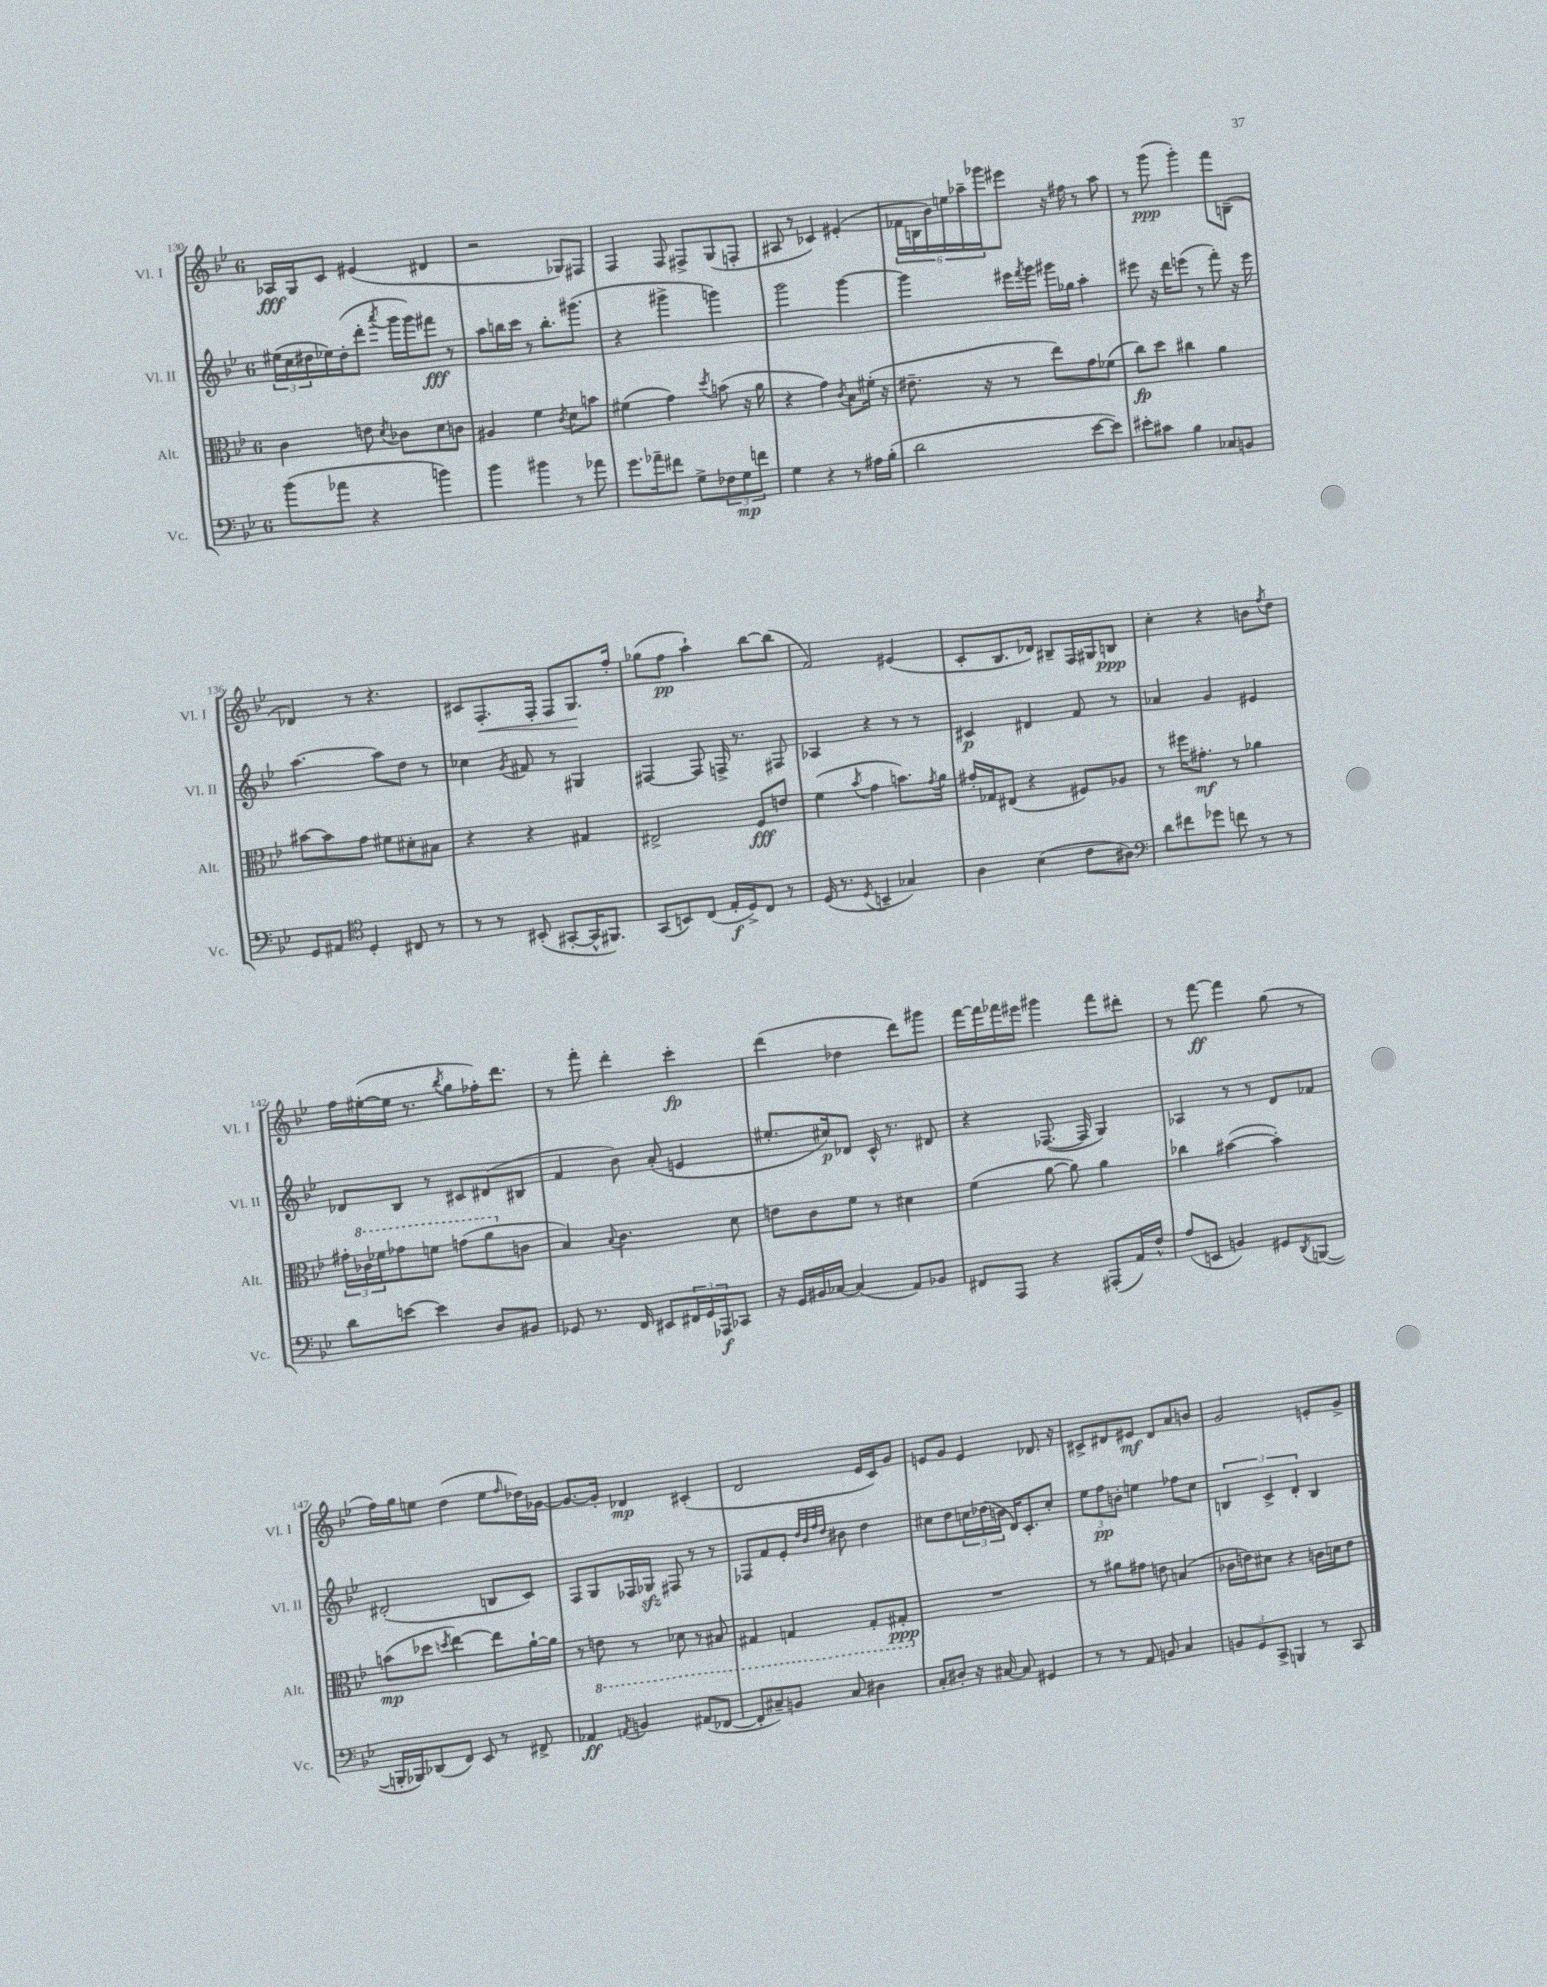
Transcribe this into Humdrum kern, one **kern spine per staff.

**kern	**kern	**kern	**kern
*staff4	*staff3	*staff2	*staff1
*clefF4	*clefC3	*clefG2	*clefG2
*k[b-e-]	*k[b-e-]	*k[b-e-]	*k[b-e-]
*M6/8	*M6/8	*M6/8	*M6/8
(8b-	4c	(24ee#	16A-
.	.	24cc	.
.	.	.	16G
.	.	24dd#	.
8a-	.	16ee-)	8c
.	.	(16dd#'	.
4r	8e	8ddd'	(4e#
.	8qd	8qaaa	.
.	8c-	16ggg	.
.	.	16ggg)	.
4b)	8d	8fff#	4d#
.	8c	8r	.
=	=	=	=
4b-	4A#	8aa	2r
.	.	16bb	.
.	.	16ccc	.
4b#	4f	8r	.
.	.	8.bb'	.
.	8qc	.	.
8r	8d	.	8G-)
.	.	(8.ggg#	.
8a-	8b	.	8F#
=	=	=	=
8.g	(4f#	4r	4F
16a-~	.	.	.
8f#	4g)	4ggg#^	8F
8G^	.	.	8F#^
.	8qdd	.	.
12F-	(8b	4ggg)	(8G
12G	.	.	.
.	16r	.	8F'
12f	.	.	.
.	16a	.	.
=	=	=	=
4G	4r	2ggg	8A#
.	.	.	8r
4r	4g)	.	4c-)
.	8qc	.	.
8r	8B-	[4ggg	(4e#'
16A#	(16f#'	.	.
(16B-'	16r	.	.
=	=	=	=
2d	8.e#~	4ggg]	24f-
.	.	.	24B
.	.	.	24b-)
.	.	.	24ee
.	.	.	24aa-~
.	16r	.	.
.	.	.	24ggg-
.	8r	16eee#	8eee#
.	.	8qfff	.
.	.	16ggg	.
.	8ee-)	16ggg#	16r
.	.	16gg-	16ff#
[8e-	8g	4aa'	8r
8e-])	(8f-	.	8aa-
=	=	=	=
8e#'	8cc)	8eee#	8r
8c#	8dd	16r	(8ggg
.	.	16ddd	.
4B-	4cc#	(8eee	4ggg')
.	.	8r	.
8C-	4a	8fff')	8fff
8BB	.	16r	(8B~
.	.	16eee	.
=	=	=	=
8GG	[8b#	[4.aa	4d-)
8AA#	8b#]	.	.
*clefC4	*	*	*
4D'	8g	.	8r
.	8f#	8aa]	4.r
8C#	8d#'	8dd	.
8r	8B#	8r	.
=	=	=	=
8r	4r	4cc-	8c#
8r	.	.	8.F'
.	.	8qg	.
(8BB#'	4r	8f#	.
.	.	.	16F'
[8GG#'	.	8r	8F
16GG#^^]	4G#	4G#	8.G
8.FF#)	.	.	.
.	.	.	16ff'
=	=	=	=
(8GG	2E#^	[4F#	(8gg-
8BB)	.	.	8ff
(8C	.	8F#]	4aa`)
16E-'	.	16F^	.
16D^)	.	8.r	.
8C	8F	.	[8bb-
8r	8e	8F#	(8bb-]
=	=	=	=
(16D	(4f	4A-	2f)
8.r	.	.	.
8qD	8qb-	.	.
4BB~	4g	4r	.
4G-)	8.b)	8r	(4e#
.	.	8r	.
.	8qg	.	.
.	16a	.	.
=	=	=	=
4A	16g#'	4c#	8c'
.	16G-	.	.
.	(8E#	.	8.B-
(4B-	4r	4d#	.
.	.	.	16d-)
.	.	.	8B#~
8c	8F#)	8f	16F
.	.	.	16G#
8A#)	8A-	8r	8B
=	=	=	=
*clefF4	*	*	*
8d	8r	4a-	4cc'
8f#	16ff#	.	.
.	8.g#'	.	.
8g-	.	4g	4r
8f	8r	.	.
8r	4a-	4e#	8b
.	.	.	8qff
8r	.	.	8dd
=	=	=	=
8d	24g#'	8d-	16ff
.	24cc-	.	.
.	.	.	([16ee#'
.	24ff-	.	.
[8e	8gg-	8B-	16ee#]
.	.	.	8.r
4e]	8ff	8r	.
.	.	.	8qbb-
.	(8gg	8c#	8gg
8D	8aa	(8d#	16ff-')
.	.	.	8.ddd
8BB#	8c	8B#	.
=	=	=	=
8GG-	4B-)	4f	8r
8.r	.	.	8fff'
.	8qqB-	.	.
.	4.c	8b-)	4ddd'
16FF	.	.	.
8EE#	.	(8a'	.
24FF#	.	4e	4ccc'
24GG-	.	.	.
24AAA-	.	.	.
8CC-	8d	.	.
=	=	=	=
16r	8e	8.ee#'	(4ddd
16GG	.	.	.
16BB#	8c	.	.
[16C-	.	16cc#)	.
(4C-]	8f	8d-	4dd-
.	8r	16c^^	.
.	.	8.r	.
8AA)	4d#	.	8ddd)
8BB-	.	8d#	8ggg#
=	=	=	=
8FF#	(4f	4r	[16fff
.	.	.	16fff]
8AAA	.	.	16fff-
.	.	.	16eee#
4r	[8a	([8.F-	4ggg#
.	8a])	.	.
.	.	16F-]	.
(8AAA#'	4a	4G)	8fff-
16AA)	.	.	8ddd#'
16F^^	.	.	.
=	=	=	=
(8A	4cc-	4A-	8r
8EE	.	.	[8fff
4BB)	([4b#	8r	4fff]
.	.	8r	.
8GG#	4b#'])	8d	(8gg
8qDD	.	.	.
([8BBB	.	8f-	8r
=	=	=	=
16BBB']	(8b	(2d#'	16ff)
16BBB-)	.	.	16gg
(8DD-	8dd-	.	8ee
.	8qdd	.	.
8FF)	[4ee-)	.	(4dd
8EE-	.	.	.
8r	8ee-]	8B	8ee
.	.	.	16qqff
8FF#^	[16a`	8c)	16dd-)
.	16a]	.	[16g-
=	=	=	=
4AA-	8r	8F	8.g-_
.	8E	8G	.
.	.	.	16g-']
8qAA	.	.	.
4BB	8r	16F-	4d-
.	.	16G-	.
.	8D-	8F#	.
(8AA#	8r	8r	(4c#'
[8FF-	8BB#	8r	.
=	=	=	=
8FF-']	4GG#	8F-	2d
8C#~)	.	8f	.
8BB	4GG	8e-'	.
.	.	32qqdd	.
.	.	32qqb-	.
.	.	32qqff	.
.	.	32qqdd	.
8C#	.	8b#	.
4D#	8GG'	4dd	16e-
.	.	.	16c)
.	8GG#'	.	8g
=	=	=	=
8C'	2.r	8cc#	8e
8D#'	.	8dd	8g
16r	.	24cc	4e
.	.	(24dd-	.
[16C#	.	.	.
.	.	24b	.
8C#]	.	16d)	.
.	.	8.c'	.
4GG#	.	.	8.d-
.	.	8cc'	.
.	.	.	16r
=	=	=	=
8r	8r	12ee-	8c#^
.	.	12ff	.
8r	8a#	.	8d#
.	.	12b'	.
8AA	8g#	4ee	8e#
8BB	8e	.	8d#
4C	(4B	8ff-	8a
.	.	8cc	8b
=	=	=	=
12BB	16c-	6B	2g
.	16e)	.	.
12GG	.	.	.
.	8d#	.	.
12CC^	.	6c^	.
4BBB	4r	.	.
.	.	6d'	.
8r	16c	4B	8e'
.	16d	.	.
8CC	8e	.	8g^
==	==	==	==
*-	*-	*-	*-
